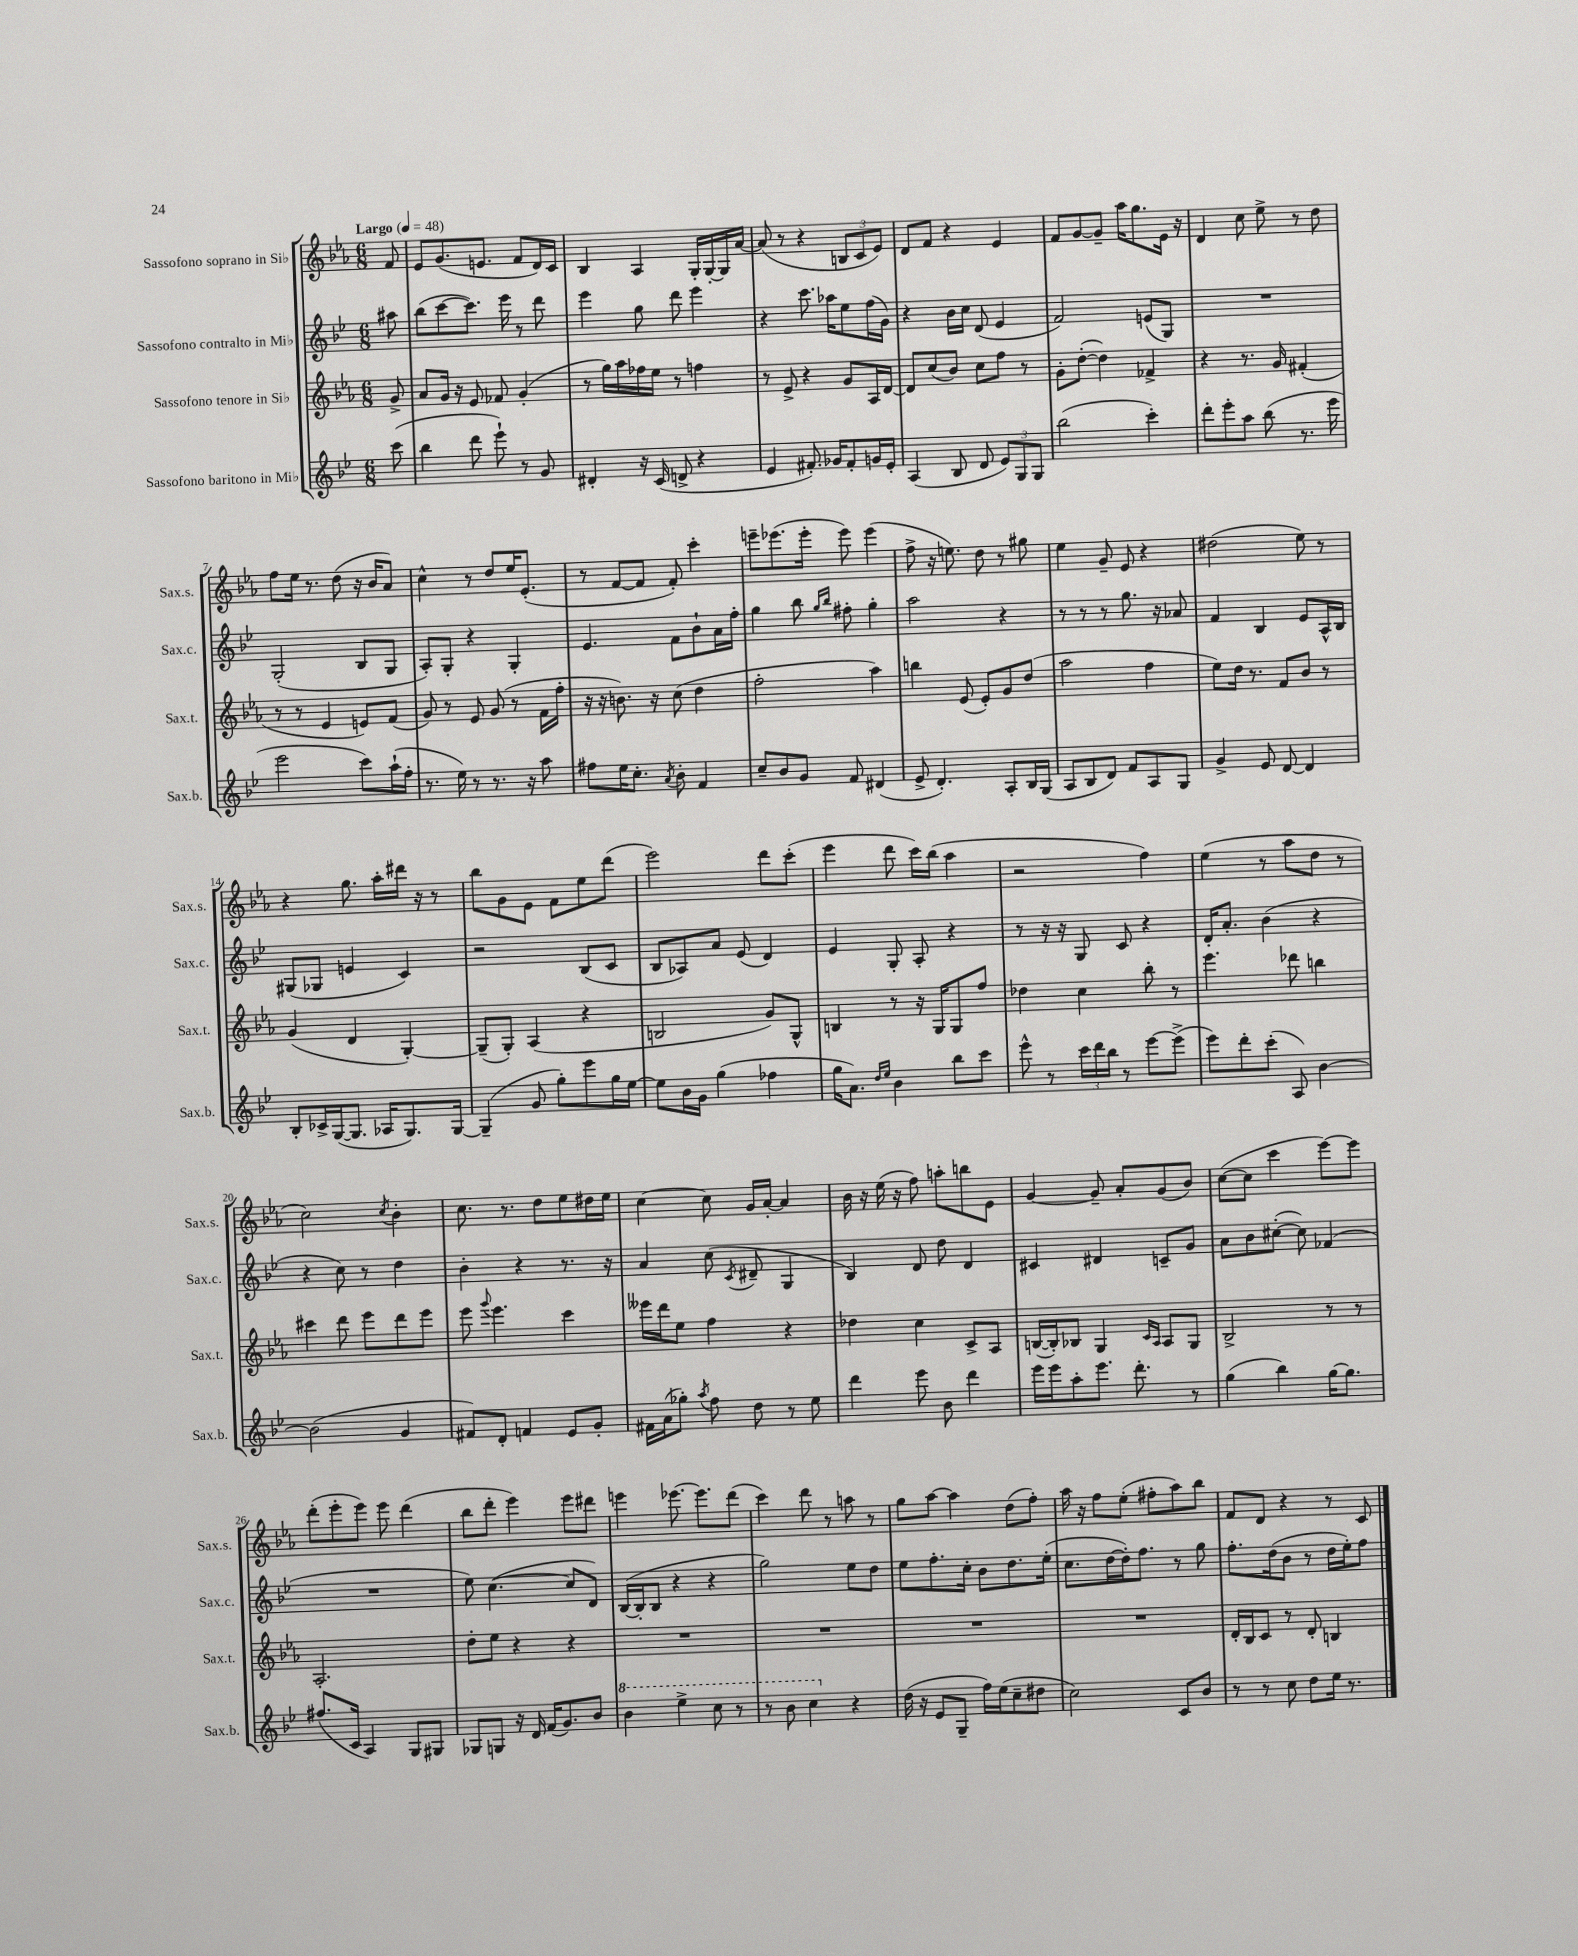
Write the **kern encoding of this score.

**kern	**kern	**kern	**kern
*staff4	*staff3	*staff2	*staff1
*clefG2	*clefG2	*clefG2	*clefG2
*k[b-e-]	*k[b-e-a-]	*k[b-e-]	*k[b-e-a-]
*M6/8	*M6/8	*M6/8	*M6/8
*MM48	*MM48	*MM48	*MM48
(8ccc	8g^	8aa#	8f
=	=	=	=
4bb-	8a-	(8bb-	8e-
.	16g	[8ccc	(8.g
.	16r	.	.
8ddd	8e-	8.ccc])	.
.	.	.	8.e
8eee-`)	8f-	.	.
.	.	16eee-	.
8r	(4g'	8r	8f
8g	.	8ddd	16d)
.	.	.	16c
=	=	=	=
4d#'	8r	4eee-	4B-
.	16gg)	.	.
.	16aa-	.	.
16r	16ff-	8gg	4A-
(16c	16ee-	.	.
8d^	8r	8ddd	.
4r	4ff	4eee-	16G'
.	.	.	[16G'
.	.	.	16G]
.	.	.	[16a-
=	=	=	=
4e-	8r	4r	(8a-]
.	8e-^	.	8r
8.f#')	4r	8.ccc	4r
16g-	.	16aa-	.
8f#'	8g	8ee-	12B
.	.	.	12c
16g	16A-	(16ff	.
.	.	.	12e-)
16e-'	[16d	16g)	.
=	=	=	=
(4A	8d]	4r	8d
.	(8cc	.	8f
8B-	8b-)	16b-	4r
.	.	16cc	.
8d	8cc	(8d	.
12e-)	8ff	4e-	4e-
12G	.	.	.
.	8r	.	.
12G	.	.	.
=	=	=	=
(2bb-	8g'	2f)	8f
.	([8dd'	.	[8g
.	4dd])	.	8g~]
.	.	.	16aa-
.	.	.	8.gg
4ccc')	4f-^	(8e	.
.	.	8G)	16e-
.	.	.	16r
=	=	=	=
8ddd'	4r	2.r	4d
8eee-'	.	.	.
8aa	8.r	.	8cc
(8bb-	.	.	8ee-^
.	16g	.	.
8.r	(4f#'	.	8r
.	.	.	8dd
16eee-	.	.	.
=	=	=	=
2eee-	8r	(2G'	8ff
.	8r	.	16ee-
.	.	.	8.r
.	4e-	.	.
.	.	.	(8dd
8ccc)	8e)	8B-	16r
.	.	.	16b-
(16aa`	(8f	8G	8a-)
16ff'	.	.	.
=	=	=	=
8.r	8g)	8A')	4cc^^
.	8r	8G'	.
16ee-)	.	.	.
8r	8e-	4r	8r
8.r	(8g	.	8dd
.	8r	4G'	16ee-
16r	.	.	(8.e-'
8aa	16f	.	.
.	16ff'	.	.
=	=	=	=
8ff#	16r	4.e-	8r
.	16r	.	.
16ee-	8.b)	.	[8f
8.cc'	.	.	.
.	.	.	8f]
.	16r	.	.
8qa	.	.	.
8b-'	(8cc	8f	8f')
4f	4dd	8b-`	4ccc'
.	.	16a	.
.	.	16ff'	.
=	=	=	=
8cc~	2ff'	4gg	8eee~
8b-	.	.	(8.eee-
8g	.	8bb-	.
.	.	.	16eee-'
.	.	16qqgg	.
.	.	16qqbb-	.
8f	.	8ff#'	8eee-)
(4d#	4aa-)	4gg'	(4eee-
=	=	=	=
8e-^	4bb	2aa	8ff^
4.d')	.	.	16r
.	.	.	8.ee)
.	(8e-	.	.
.	8e-')	.	8dd
8A'	8g	4r	8r
16B-	(8dd	.	8gg#
(16G	.	.	.
=	=	=	=
8A	2aa-	8r	4ee-
8B-	.	8r	.
8d)	.	8r	8g~
8f	.	8.gg	8e-
8A	4ff	.	4r
.	.	16r	.
8G	.	8a-	.
=	=	=	=
4g^	8ee-)	4f	(2dd#
.	16dd	.	.
.	8.r	.	.
8e-	.	4B-	.
[8d	8f	.	.
4d]	8b-	8e-	8ee-)
.	8r	16A^^	8r
.	.	16B-	.
=	=	=	=
8B-'	(4g	(8G#	4r
16c-^	.	8G-	.
([16G	.	.	.
8.G]	4d	4e	8.gg
16A-	.	.	16aa-'
8.G)	[4G')	4c)	16ddd#
.	.	.	16r
.	.	.	8r
[16G	.	.	.
=	=	=	=
(4G~]	(8G~]	2r	8bb-
.	8G')	.	8g
8g	(4A-	.	8e-
8gg')	.	.	8f
8eee-	4r	(8B-	8ee-
16gg	.	8c	(8ddd
[16ee-	.	.	.
=	=	=	=
8ee-]	2B	8B-	2eee-)
16b-	.	8A-)	.
16g	.	.	.
(4gg	.	8a	.
.	.	(8e-	.
4ff-	8g)	4d)	8ddd
.	8G^^	.	(8ccc'
=	=	=	=
16gg	4B	4e-	4eee-
8.a)	.	.	.
16qqdd	.	.	.
16qqee-	.	.	.
4b-	8r	8G'	8ddd
.	16r	8A'	16ccc)
.	16G	.	(16bb-
8bb-	8G	4r	4aa-
8ccc	8ff	.	.
=	=	=	=
8eee-^^	4dd-	8r	2r
8r	.	16r	.
.	.	16r	.
24ccc	4cc	8G	.
24ddd	.	.	.
24bb-	.	.	.
8r	.	8c	.
[8eee-	8bb-'	4r	4ff)
(8eee-^]	8r	.	.
=	=	=	=
8eee-)	4.eee-	16d'	(4ee-
.	.	8.a'	.
8ddd'	.	.	.
(8ccc'	.	(4b-	8r
8A)	8ddd-	.	8aa-
[4b-	4bb	4r	8dd
.	.	.	8r
=	=	=	=
(2b-]	4ccc#	4r	2cc)
.	8ddd	8cc)	.
.	8eee-	8r	.
.	.	.	8qcc
4g	8ddd	4dd	4b-'
.	8eee-	.	.
=	=	=	=
8f#)	8eee-	4b-'	8.cc
.	8qqggg	.	.
8d'	4.eee-	.	.
.	.	.	8.r
4f	.	4r	.
.	.	.	8dd
8e-	4ccc	8.r	8ee-
8g'	.	.	16dd#
.	.	16r	16ee-
=	=	=	=
16f#	16eee--	4a	[4cc
(16a	16ddd	.	.
8gg-')	8ee-	.	.
8qaa	.	.	.
8ff	4ff	(8cc	8cc]
.	.	8qc	.
8dd	.	8d#~	16g
.	.	.	[16a-'
8r	4r	4G	4a-]
8ee-	.	.	.
=	=	=	=
4ddd	4dd-	4B-)	16b-
.	.	.	16r
.	.	.	(16ee-
.	.	.	16r
8eee-	4cc	8d	8ff)
8b-	.	8dd	8aa'
4ddd	8c^	4d	8bb
.	8A-	.	8e-
=	=	=	=
16eee-	([16B	4c#	[4g
16eee-	16B'])	.	.
8aa'	8B-	.	.
8.eee-	4G	4d#	8g~]
.	.	.	8a-'
8.ddd'	.	.	.
.	16qqc	.	.
.	16qqA-	.	.
.	8A-	8c~	(8g
8r	8G	8g	8b-)
=	=	=	=
(4gg	2B-^	8a	([8cc
.	.	8b-	8cc]
4bb-)	.	([8cc#'	4ccc
.	.	8cc#])	.
[16gg	8r	(4f-	[8eee-)
8.gg]	.	.	.
.	8r	.	8eee-]
=	=	=	=
(8.ff#	2.A-'	2.r	(8ddd'
.	.	.	8eee-'
16c	.	.	.
4A)	.	.	8eee-)
.	.	.	8eee-
8G	.	.	(4ddd
8G#	.	.	.
=	=	=	=
8G-	8dd'	8ee-)	8bb-
8G	8ee-	([4.cc	8ddd'
16r	4r	.	4eee-)
16d	.	.	.
(16f	.	.	.
8.g)	.	.	.
.	4r	8cc]	8eee-
8b-	.	8d)	8ddd#
=	=	=	=
4bb-	2.r	([16B-	4eee
.	.	16B-']	.
.	.	8B-	.
4eee-^	.	4r	[8.eee-
.	.	.	8.eee-]
8ccc	.	4r	.
8r	.	.	(8ddd
=	=	=	=
8r	2.r	2gg)	4ccc)
8bb-	.	.	.
4ccc	.	.	8ddd
.	.	.	8r
4r	.	8ee-	8aa
.	.	8dd	8r
=	=	=	=
(16dd	2.r	8ee-	8gg
16r	.	.	.
8e-	.	8.ff'	[8aa-
8G~	.	.	4aa-]
.	.	16cc'	.
16ff)	.	8b-	.
(16ee-	.	.	.
8cc~	.	8.dd	(8dd
8dd#	.	.	8ff')
.	.	(16ee-'	.
=	=	=	=
2cc)	2.r	8.cc	16aa-
.	.	.	16r
.	.	.	8ff
.	.	[16dd	.
.	.	16dd'])	(8ee-'
.	.	8.ff	.
.	.	.	8ff#'
8c	.	8r	8aa-)
8b-	.	8gg	8bb-
=	=	=	=
8r	16d'	8.ff'	8f
.	16B-	.	.
8r	8c	.	8d
.	.	(16dd	.
8cc	8r	8b-	4r
8dd	8d'	8r	.
16ee-	4B	16dd	8r
8.r	.	16ee-')	.
.	.	8ff	8c
==	==	==	==
*-	*-	*-	*-
